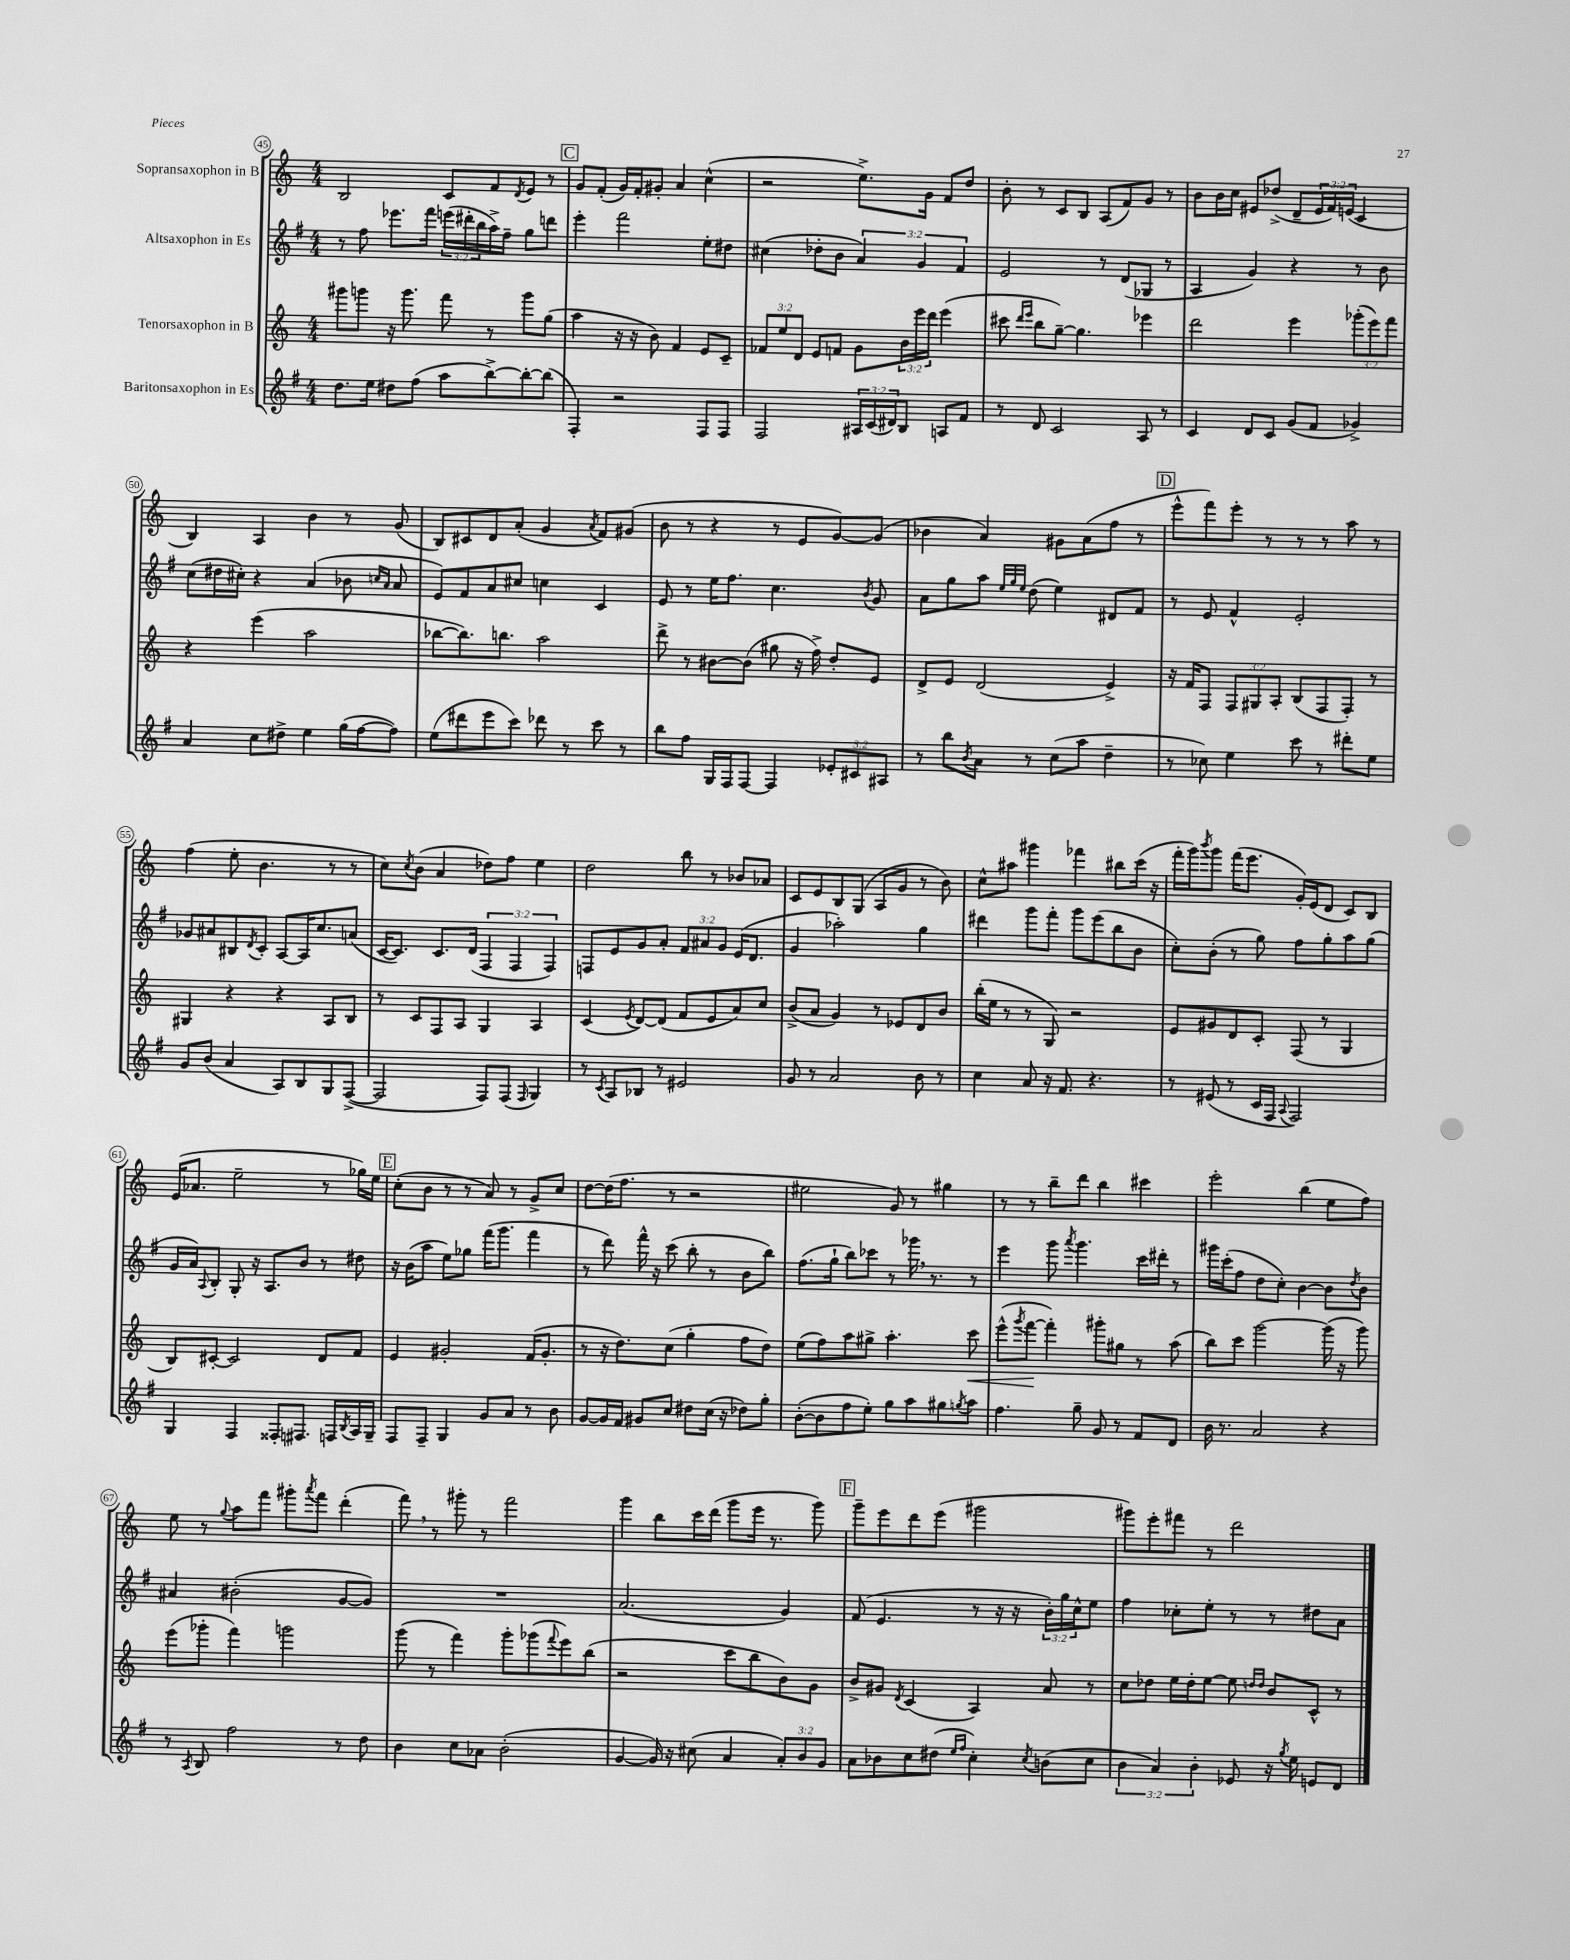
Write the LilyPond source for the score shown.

<<
\new StaffGroup <<
\new Staff = "s0" \with { instrumentName = "Sopransaxophon in B" } {
    \clef treble \key c \major \numericTimeSignature \time 4/4 \override Staff.TupletNumber.text = #tuplet-number::calc-fraction-text
    b2 c'8 f'8 \acciaccatura { d'8 } e'8 r8 |
    \mark \markup { \box "C" } g'8 f'8-.( g'16) f'16-. gis'8-. a'4 c''4-^( |
    r2 e''8.->) g'16 f'8 d''8 |
    b'8-. r8 c'8 b8 a8( f'8) g'8 r8 |
    b'8 b'16 c''16 eis'8 des''8->( d'8-- \tuplet 3/2 { eis'16 f'16) e'16( } c'4 |
    b4) a4 b'4 r8 g'8( |
    b8) cis'8 d'8 a'8-.( g'4 \acciaccatura { a'8 } f'8) gis'8( |
    b'8 r8 r4 r8 e'8 g'8~) g'8( |
    bes'4 a'4) gis'8 a'8( f''8 r8 |
    \mark \markup { \box "D" } e'''8-^ f'''8) e'''8-. r8 r8 r8 a''8 r8 |
    f''4( e''8-. b'4. r8 r8 |
    c''8) \acciaccatura { c''8 } b'8( a'4 des''8) f''8 e''4 |
    d''2 b''8 r8 bes'8 aes'8 |
    c'8 e'8 b8 g8( a8 g'8 r8 b'8) |
    c''8-^ ais''8 gis'''4 fes'''4 bis''8 c'''16( r16 |
    f'''16-. g'''16) \acciaccatura { b'''8 } g'''8 f'''16( e'''8. g'16-.) e'16( d'8 c'8) b8 |
    e'16( aes'8. e''2-- r8 ges''16) e''16 |
    \mark \markup { \box "E" } c''8-.( b'8 r8 r8 a'8) r8 g'8-> c''8 |
    d''8~ d''16( f''8. r8 r2 |
    eis''2 g'8) r8 gis''4 |
    r8 r8 b''8-- d'''8 b''4 cis'''4 |
    e'''2-. b''4( e''8 f''8) |
    e''8 r8 \appoggiatura { g''8 } a''8 f'''8 gis'''8-. \acciaccatura { a'''8 } f'''8 d'''4-.( |
    f'''8) \breathe r8 gis'''8-. r8 f'''2 |
    g'''4 b''8 c'''16 d'''16( g'''8 e'''16 r8. g'''8) |
    \mark \markup { \box "F" } g'''8-- e'''8 d'''8 e'''8( gis'''2 |
    gis'''8) e'''8-. fis'''8 r8 d'''2 \bar "|." |
}
\new Staff = "s1" \with { instrumentName = "Altsaxophon in Es" } {
    \clef treble \key g \major \numericTimeSignature \time 4/4 \override Staff.TupletNumber.text = #tuplet-number::calc-fraction-text
    r8 fis''8 ees'''8. fis'''16 \tuplet 3/2 { e'''16( dis'''16-. b''16 } a''16->) fis''16-- g''8 d'''8 |
    \mark \markup { \box "C" } e'''4-. fis'''2 e''8-. dis''8 |
    cis''4( des''8-. b'8 \tuplet 3/2 { a'4) g'4 fis'4 } |
    e'2 r8 d'8( ges8 r8 |
    a4 g'4) r4 r8 b'8 |
    c''8( dis''16 cis''16-.) r4 a'4( bes'8 \grace { c''16 a'16 } a'8 |
    e'8) fis'8 a'8 cis''8 c''4 c'4 |
    e'8 r8 e''16 fis''8. c''4. \acciaccatura { b'8 } g'8 |
    a'8 g''8 a''8 \grace { e''32 g''32 e''32 } d''8( e''4) dis'8 fis'8 |
    \mark \markup { \box "D" } r8 e'8 fis'4-^ e'2-. |
    ges'8 ais'8 bis8 \acciaccatura { d'8 } c'8-. a8~ a16 c''8. a'8( |
    c'16~ c'8.) c'8. d'16( \tuplet 3/2 { fis4 fis4 fis4) } |
    f8 e'8 g'8 a'8-. \tuplet 3/2 { fis'8 ais'8 g'8 } e'16( d'8. |
    g'4 aes''2-.) g''4 |
    dis'''4 g'''8 fis'''8-. g'''8 e'''8( b''8 b'8 |
    c''8-.) b'8-.( r8 g''8) fis''8 g''8-. a''8 g''8( |
    g'16 a'16) \appoggiatura { a8 } b8-. g8-. r16 a8. b'8 r8 dis''8 |
    \mark \markup { \box "E" } r16 b'16( a''8 e''8) ges''8 fis'''16( g'''8. fis'''4 |
    r8 d'''8) fis'''16-^ r16 c'''8( b''8-. r8 b'8 b''8) |
    fis''8.( g''16-! b''8) ces'''8 r8 ges'''16 \breathe r8. r8 |
    e'''4 g'''8 \acciaccatura { a'''8 } g'''4. c'''16 dis'''16-. r8 |
    gis'''16 c'''16-.( fis''8 d''8 c''8-.) b'4~ b'8 \acciaccatura { d''8 } b'8 |
    ais'4 bis'2-.( g'8~ g'8) |
    R1 |
    a'2.( g'4) |
    \mark \markup { \box "F" } fis'8( e'4. r8 r16 r16 \tuplet 3/2 { b'16-.) g''16 c''16-^ } e''8 |
    fis''4 ces''8-. e''8-. r8 r8 dis''8 a'8 \bar "|." |
}
\new Staff = "s2" \with { instrumentName = "Tenorsaxophon in B" } {
    \clef treble \key c \major \numericTimeSignature \time 4/4 \override Staff.TupletNumber.text = #tuplet-number::calc-fraction-text
    gis'''8 g'''8 r16 g'''8. f'''8 r8 g'''8 g''8( |
    \mark \markup { \box "C" } a''4 r16 r16 b'8) f'4 e'8 c'8-- |
    \tuplet 3/2 { fes'8 e''8 d'8 } e'8 f'8 g'8 \tuplet 3/2 { b'16 e'''16 d'''16 } e'''4( |
    cis'''8 \grace { d'''16 e'''16 } b''8 g''8~--) g''4. ees'''4 |
    d'''2 e'''4 \tuplet 3/2 { ges'''8-.( e'''8) f'''8 } |
    r4 e'''4( a''2 |
    bes''8~ bes''8.) b''8. a''2 |
    d'''8-> r8 bis'8~ bis'8( gis''8 r16 f''16->) d''8-. e'8 |
    d'8-> e'8 d'2( e'4->) |
    \mark \markup { \box "D" } r16 f'16 f8 \tuplet 3/2 { f8 gis8 a8-. } b8( f8 f8-.) r8 |
    gis4 r4 r4 a8 b8 |
    r8 c'8 f8 a8 g4 a4 |
    c'4( \acciaccatura { e'8 } d'8~) d'8( f'8 e'8 a'8) c''8 |
    b'8->( a'8 g'4) r8 ees'8 d'8 b'8 |
    b''16-.( e''16 r8 r8 g8) r2 |
    e'8 gis'8 d'8 c'8-. f8( r8 g4 |
    b8) cis'8~-. cis'2 d'8 f'8 |
    \mark \markup { \box "E" } e'4 gis'2-. f'16( gis'8.-. |
    r8 r16 d''8.) c''8( g''4-. f''8 d''8) |
    e''8( f''8) a''8 gis''8-> a''4.-. c'''8\< |
    e'''8-^( \acciaccatura { g'''8 } f'''8~\! f'''4-.) gis'''8-. gis''8 r8 a''8( |
    b''8) c'''8 g'''2~ g'''16( r16 g'''8) |
    e'''8( ges'''8-. f'''4) g'''2 |
    g'''8( r8 f'''4) g'''8-. ges'''8( \appoggiatura { f'''8 } e'''8) b''8( |
    r2 c'''8 b''8 b'8) g'8 |
    \mark \markup { \box "F" } b'8-> gis'8 \acciaccatura { d'8 } c'4( a4) a'8 r8 |
    c''8 des''8 e''16 des''16-. e''8~ e''8 \grace { d''16 d''16 } b'8 c'8-^ r8 \bar "|." |
}
\new Staff = "s3" \with { instrumentName = "Baritonsaxophon in Es" } {
    \clef treble \key g \major \numericTimeSignature \time 4/4 \override Staff.TupletNumber.text = #tuplet-number::calc-fraction-text
    d''8. e''16 dis''8 fis''8( a''8 b''8~->) b''8~-. b''8( |
    \mark \markup { \box "C" } fis4-.) r2 fis8 fis8 |
    fis2 \tuplet 3/2 { ais16 c'16( dis'16) } b8 a8 fis'8 |
    r8 d'8 c'2 a8 r8 |
    c'4 d'8 c'8 g'8( fis'8 ges'4->) |
    a'4 c''8 dis''8-> e''4 g''16( fis''16~ fis''8) |
    e''8( dis'''8 e'''8 c'''8) des'''8 r8 c'''8 r8 |
    b''8 fis''8 g16 fis16 fis8~ fis4 \tuplet 3/2 { ees'8-. cis'8 ais8 } |
    r8 b''8 \acciaccatura { b'8 } a'8 r8 c''8( a''8 d''4-- |
    \mark \markup { \box "D" } r8 ces''8) e''4 c'''8 r8 dis'''8-. e''8 |
    g'8 b'8( a'4 a8) b8 g8 fis8~->( |
    fis2 fis8) fis8( \grace { fis16 } g4) |
    r8 \acciaccatura { c'8 } a8 bes8 r8 eis'2 |
    g'8 r8 a'2 b'8 r8 |
    c''4 a'8 r16 fis'8. r4. |
    r8 eis'8( r8 c'16 fis16 \appoggiatura { a8 } fis2) |
    g4 fis4 fisis8-. fis8. f16 \acciaccatura { b8 } a16 g16-- |
    \mark \markup { \box "E" } fis8 fis8-- g4 g'8 a'8 r8 b'8 |
    g'8~ g'16 fis'16 gis'8 c''8 dis''8 c''16( r16 des''8) g''8-. |
    b'8~-.( b'8 fis''8 e''8-.) g''8 a''8 gis''8 \acciaccatura { g''8 } a''8 |
    fis''4. g''8-- g'8 r8 fis'8 d'8 |
    b'16 r8. a'2 r4 |
    r8 \acciaccatura { a8 } b8 fis''2 r8 d''8 |
    b'4 c''8 aes'8 b'2-.( |
    g'4~ g'16) r16 cis''8( a'4 \tuplet 3/2 { a'8-.) b'8 g'8 } |
    \mark \markup { \box "F" } a'8 bes'8 c''8 dis''8( \grace { e''16 fis''16 } c''4-.) \acciaccatura { c''8 } b'8( c''8 |
    \tuplet 3/2 { b'4 a'4) b'4-. } ees'8 r16 \acciaccatura { g''8 } e''16 e'8 d'8 \bar "|." |
}
>>
>>
\layout { \context { \Score currentBarNumber = #45 \override BarNumber.stencil = #(make-stencil-circler 0.1 0.3 ly:text-interface::print) } }
